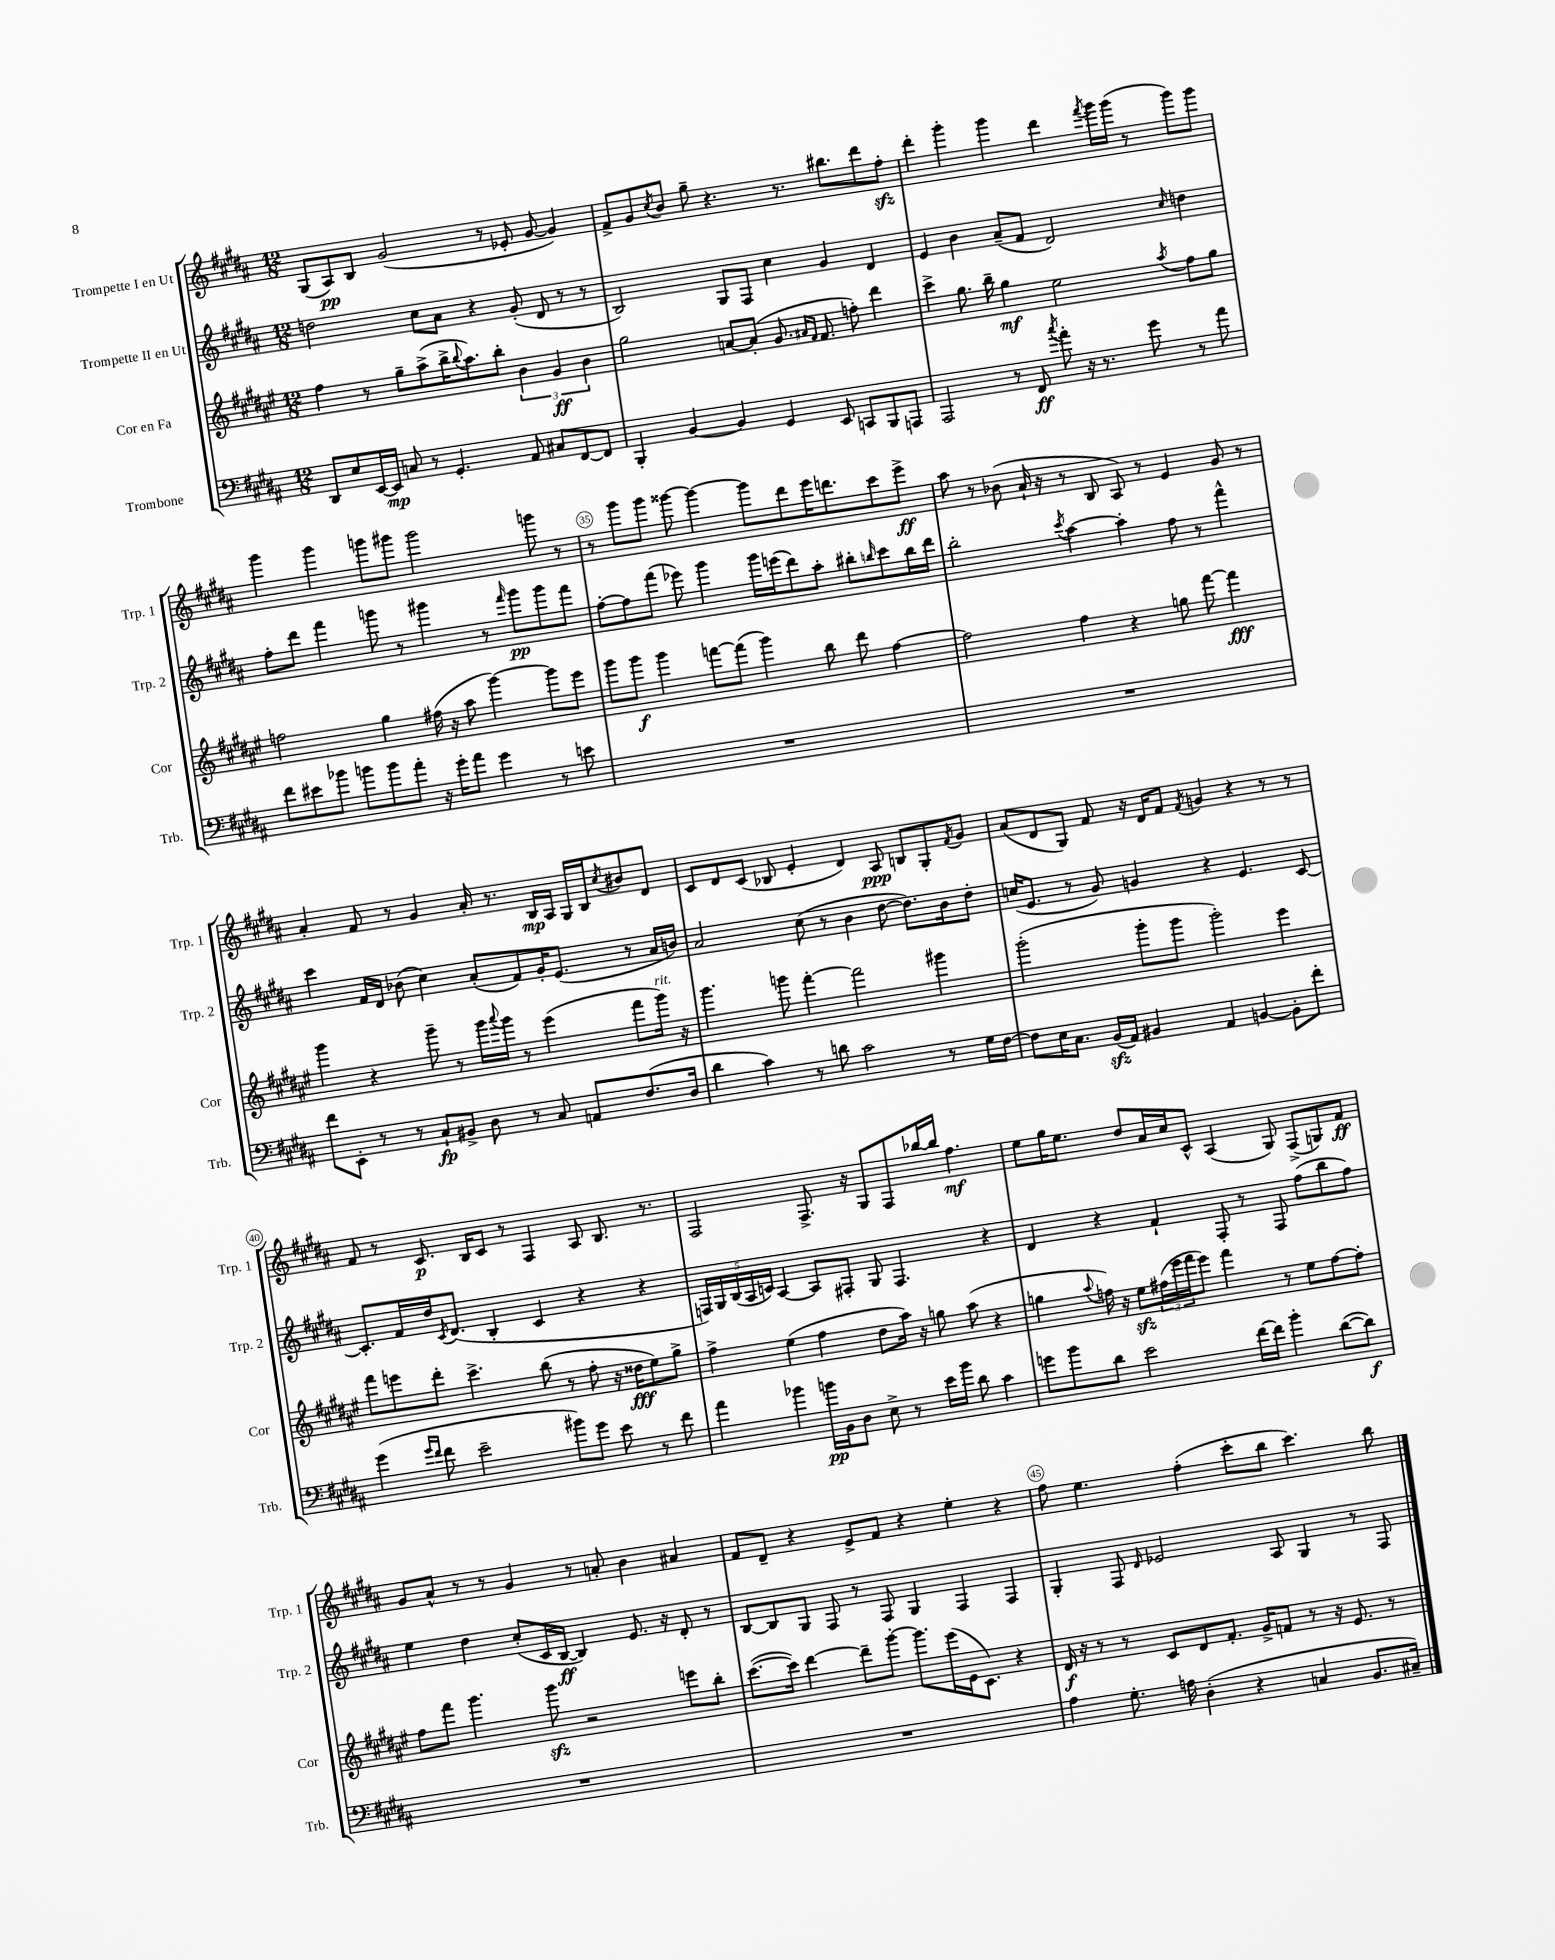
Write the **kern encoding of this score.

**kern	**dynam	**kern	**dynam	**kern	**dynam	**kern	**dynam
*part4	*part4	*part3	*part3	*part2	*part2	*part1	*part1
*staff4	*staff4	*staff3	*staff3	*staff2	*staff2	*staff1	*staff1
*I"Trombone	*	*I"Cor en Fa	*	*I"Trompette II en Ut	*	*I"Trompette I en Ut	*
*I'Trb.	*	*I'Cor	*	*I'Trp. 2	*	*I'Trp. 1	*
*clefF4	*	*clefG2	*	*clefG2	*	*clefG2	*
*k[f#c#g#d#a#]	*	*k[f#c#g#d#a#e#]	*	*k[f#c#g#d#a#]	*	*k[f#c#g#d#a#]	*
*M12/8	*	*M12/8	*	*M12/8	*	*M12/8	*
=31	=31	=31	=31	=31	=31	=31	=31
8DD#/L	.	4ff#\	.	2ddn\	.	(8G#/L	.
8E/	.	.	.	.	.	8A#/)	pp
[16EE/L	.	8r	.	.	.	8B/J	.
16EE/JJ]	mp	.	.	.	.	.	.
8Cn/	.	8gg#~\L	.	.	.	(2g#/	.
8r	.	(8aa#^\	.	8cc#\L	.	.	.
4.GG#'/	.	16bb^\K	.	8a#\J	.	.	.
.	.	8qqbb/	.	.	.	.	.
.	.	8.aa#\)	.	.	.	.	.
.	.	.	.	4r	.	.	.
.	.	8bb'\J	.	.	.	8r	.
8AA#/	.	6b\	.	(8g#'/	.	8e-X'/	.
8C#X/L	.	.	.	8d#/	.	[8g#/	.
.	.	6g#/	ff	.	.	.	.
[8FF#/	.	.	.	8r	.	4g#/])	.
.	.	6b\	.	.	.	.	.
8FF#/J]	.	.	.	8r	.	.	.
=32	=32	=32	=32	=32	=32	=32	=32
4BBB'/	.	2gg#\	.	2B/)	.	8f#^/L	.
.	.	.	.	.	.	8g#/	.
.	.	.	.	.	.	8qcc#/	.
[4BB/	.	.	.	.	.	8b/J	.
.	.	.	.	.	.	8gg#~\	.
4BB/]	.	[8an/L	.	8G#/L	.	4.r	.
.	.	(8a'/J]	.	8F#/J	.	.	.
4GG#/	.	8.g#/	.	4cc#\	.	.	.
.	.	.	.	.	.	8.r	.
.	.	16qqa#X/LL	.	.	.	.	.
.	.	16qqf#/JJ	.	.	.	.	.
.	.	8.f#/	.	.	.	.	.
8EE/	.	.	.	4g#/	.	.	.
.	.	.	.	.	.	8.bb#X\L	.
8CCn/L	.	8ffn'\)	.	.	.	.	.
8BBB/	.	4ddd#\	.	4d#/	.	8ddd#\	.
8AAAn/J	.	.	.	.	.	8ff#zz'\J	.
=33	=33	=33	=33	=33	=33	=33	=33
2AAA#/	.	4ccc#^\	.	4e/	.	4ddd#'\	.
.	.	8.gg#\	.	4b\	.	4ggg#'\	.
.	.	16bb~\	.	.	.	.	.
8r	.	4gg#\	mf	(8a#~/L	.	4ggg#\	.
8FF#/	ff	.	.	8f#/J	.	.	.
8qcc#/	.	.	.	.	.	.	.
8a#'\	.	2ee#\	.	2d#/)	.	4ddd#\	.
16r	.	.	.	.	.	.	.
8.r	.	.	.	.	.	.	.
.	.	.	.	.	.	8qfff#/	.
.	.	.	.	.	.	16ggg#\LL	.
.	.	.	.	.	.	(16ggg#\JJ	.
8g#\	.	.	.	.	.	8r	.
.	.	8qaa#/	.	16qqcc#/	.	.	.
8r	.	8ff#\L	.	4ddn\	.	8ggg#\L)	.
8a#\	.	8gg#\J	.	.	.	8ggg#\J	.
!!LO:LB:g=z
=34	=34	=34	=34	=34	=34	=34	=34
8f#\L	.	2ffn\	.	8ff#'\L	.	4ggg#\	.
8e#X\	.	.	.	8ddd#\J	.	.	.
8b-X\J	.	.	.	4fff#\	.	4ggg#\	.
8bn\L	.	.	.	.	.	.	.
8b\	.	4gg#\	.	8gggn\	.	8gggn\L	.
8a#'\J	.	.	.	8r	.	8ggg#X\J	.
16r	.	(16ff#X\	.	4ggg#X\	.	2ggg#\	.
16g#'\KL	.	16r	.	.	.	.	.
8a#\J	.	8aa#\	.	.	.	.	.
4g#\	.	[4ggg#\)	.	8r	.	.	.
.	.	.	.	16qqfff#/	.	.	.
.	.	.	.	8ggg#\L	pp	.	.
8r	.	8ggg#\L]	.	8ggg#\	.	8gggn\	.
8en\	.	8eee#\J	.	8fff#\J	.	8r	.
=35	=35	=35	=35	=35	=35	=35	=35
1.r	.	8ggg#\L	.	[8ff#'\L	.	8r	.
.	.	8ggg#\J	f	8ff#\]	.	8ggg#\L	.
.	.	4ggg#\	.	(8fff#\J	.	8ggg#\J	.
.	.	.	.	8eee-X\)	.	[8ggg##X\	.
.	.	[8fffn\L	.	4ggg#\	.	4ggg##\_	.
.	.	(8fff\J]	.	.	.	.	.
.	.	4ggg#\)	.	16ggg#\LL	.	8ggg##\L]	.
.	.	.	.	(16eeen\J	.	.	.
.	.	.	.	8ddd#\)	.	8ddd#\	.
.	.	8bb\	.	8aa#'\J	.	16eee\K	.
.	.	.	.	.	.	8.dddn\	.
.	.	8ddd#\	.	8bb#X'\L	.	.	.
.	.	.	.	16qqbbn/	.	.	.
.	.	[4ff#\	.	8ccc#\	.	8ccc#\	.
.	.	.	.	16bb\L	.	8eee^\J	ff
.	.	.	.	16ddd#\JJ	.	.	.
=36	=36	=36	=36	=36	=36	=36	=36
1.r	.	2ff#\]	.	2bb'\	.	8aa#\	.
.	.	.	.	.	.	8r	.
.	.	.	.	.	.	(8b-X\	.
.	.	.	.	.	.	16a#`/	.
.	.	.	.	.	.	16r	.
.	.	.	.	8qccc#/	.	.	.
.	.	4ff#\	.	[4aa#\	.	8r	.
.	.	.	.	.	.	8B/	.
.	.	4r	.	4aa#'\]	.	8A#/)	.
.	.	.	.	.	.	8r	.
.	.	8ggn\	.	8ff#\	.	4e/	.
.	.	[8fff#\	.	8r	.	.	.
.	.	4fff#\]	fff	4fff#^^\	.	8g#/	.
.	.	.	.	.	.	8r	.
!!LO:LB:g=z
=37	=37	=37	=37	=37	=37	=37	=37
8f#\L	.	4ggg#\	.	4ccc#\	.	4a#'/	.
8EE'\J	.	.	.	.	.	.	.
8r	.	4r	.	16f#/LL	.	8f#/	.
.	.	.	.	16d#/JJ	.	.	.
8r	.	.	.	(8b-X\	.	8r	.
8C#`/L	fp	8ggg#~\	.	4cc#\)	.	4g#/	.
8BB#X^/J	.	8r	.	.	.	.	.
8D#\	.	16ggg#\LL	.	(8a#'/L	.	16a#'/	.
.	.	8qqaaa#/	.	.	.	.	.
.	.	16ggg#\JJ	.	.	.	8.r	.
8r	.	8r	.	8f#/)	.	.	.
8C#/	.	(4eee#\	.	16g#'/K	.	16B/LL	mp
.	.	.	.	(8.e/J	.	16A#/JJ	.
8AAn/L	.	.	.	.	.	16G#/LL	.
.	.	.	.	.	.	16B/J	.
.	.	.	.	.	.	8qcc#/	.
(8.F#/	.	8fff#\L	.	8r	.	8b#X/	.
!	!	!LO:TX:a:i:t=rit.	!	!	!	!	!
.	.	16ggg#\Jk)	.	16a#/LL	.	8d#/J	.
16D#/Jk	.	16r	.	16bn/JJ)	.	.	.
=38	=38	=38	=38	=38	=38	=38	=38
4d#\	.	4.ggg#\	.	2a#/	.	8c#/L	.
.	.	.	.	.	.	8d#/	.
4c#\)	.	.	.	.	.	(8c#/J	.
.	.	8gggn\	.	.	.	8B-X/	.
8r	.	[4fff#'\	.	(8cc#\	.	4e'/	.
8dn\	.	.	.	8r	.	.	.
2c#\	.	2fff#\]	.	4b\	.	4d#/)	.
.	.	.	.	[8dd#\	.	8A#/	ppp
.	.	.	.	8.dd#\L])	.	8Bn/L	.
8r	.	4ggg#X\	.	.	.	8G#'/	.
.	.	.	.	16b\k	.	.	.
.	.	.	.	.	.	8qf#/	.
16G#\LL	.	.	.	8dd#'\J	.	8g#/J	.
[16F#\JJ	.	.	.	.	.	.	.
=39	=39	=39	=39	=39	=39	=39	=39
8F#\L]	.	(2ggg#'\	.	(16ccn/KL	.	(8a#/L	.
.	.	.	.	8.e/J	.	.	.
16E\K	.	.	.	.	.	8d#/	.
8.C#\J	.	.	.	.	.	.	.
.	.	.	.	8r	.	8G#/J)	.
(16BBzz/LL	.	.	.	8g#/)	.	8f#/	.
16AA#/JJ)	.	.	.	.	.	.	.
4BB#X/	.	8ggg#'\L	.	4gn/	.	16r	.
.	.	.	.	.	.	16d#/KL	.
.	.	8ggg#\J	.	.	.	8f#/J	.
.	.	.	.	.	.	8qf#/	.
4AA#/	.	2ggg#'\)	.	4r	.	4gn/	.
[4BBn/	.	.	.	4.e/	.	4r	.
8BB'\L]	.	4eee#\	.	.	.	8r	.
8f#'\J	.	.	.	[8c#/	.	8r	.
!!LO:LB:g=z
=40	=40	=40	=40	=40	=40	=40	=40
(4g#\	.	8fff#\L	.	8.c#'/L]	.	8f#/	.
.	.	8eeen\	.	.	.	8r	.
.	.	.	.	16f#/L	.	.	.
16qqg#/LL	.	.	.	.	.	.	.
16qqf#/JJ	.	.	.	.	.	.	.
8f#\	.	8ddd#'\J	.	16dd#/J	.	8.c#/	p
.	.	.	.	8qc#/	.	.	.
.	.	.	.	(8.d#/J	.	.	.
2e~\	.	4.ccc#^\	.	.	.	.	.
.	.	.	.	.	.	16B/KL	.
.	.	.	.	4B'/	.	8c#/J	.
.	.	.	.	.	.	8r	.
.	.	(8bb\	.	4c#/	.	4F#/	.
8b#X\L)	.	8r	.	.	.	.	.
8g#\J	.	8ff#'\	.	4r	.	8A#/	.
8e\	.	16r	.	.	.	8.B/	.
.	.	16dd##X\KL	fff	.	.	.	.
8r	.	8ee#\)	.	4r	.	.	.
.	.	.	.	.	.	8.r	.
8f#\	.	8gg#^\J	.	.	.	.	.
=41	=41	=41	=41	=41	=41	=41	=41
4a#\	.	4ff#^\	.	20Fn/LL)	.	2F#/	.
.	.	.	.	20G#/	.	.	.
.	.	.	.	(20B/	.	.	.
.	.	.	.	20A#/	.	.	.
.	.	.	.	20cn/JJ)	.	.	.
4b-X\	.	(4ee#\	.	[4A#/	.	.	.
16bn\LL	pp	4ff#\	.	8A#/L]	.	8.F#^/	.
16BB\J	.	.	.	.	.	.	.
8D#\J	.	.	.	8F#X'/J	.	.	.
.	.	.	.	.	.	16r	.
8E^\	.	8dd#\L	.	8G#/	.	8G#/L	.
8r	.	16aa#\Jk)	.	4.F#/	.	8F#/	.
.	.	16r	.	.	.	.	.
16e\LL	.	8ggn\	.	.	.	[16bb-X/L	.
16b\JJ	.	.	.	.	.	16bb-/JJ]	.
8d#\	.	(8aa#\	.	.	.	4.ff#\	mf
4c#\	.	4r	.	4r	.	.	.
=42	=42	=42	=42	=42	=42	=42	=42
8gn\L	.	4ggn\	.	4d#/	.	8ee\L	.
8b\	.	.	.	.	.	16gg#\K	.
.	.	.	.	.	.	8.ee\J	.
.	.	8qqaa#/	.	.	.	.	.
8d#\J	.	16ffn\)	.	4r	.	.	.
.	.	16r	.	.	.	.	.
2e\	.	8ee#zz\L	.	.	.	8dd#/L	.
.	.	(24ff#X\L	.	4f#`/	.	16a#/L	.
.	.	24eee#\	.	.	.	.	.
.	.	.	.	.	.	16cc#/J	.
.	.	24fff#\J	.	.	.	.	.
.	.	8eee#\J)	.	.	.	8c#^^/J	.
.	.	4fff#\	.	8F#'/	.	(4A#/	.
[16f#\LL	.	.	.	8r	.	.	.
16f#\JJ]	.	.	.	.	.	.	.
4b'\	.	8r	.	8F#/	.	8G#/)	.
.	.	8ee#\L	.	(8ff#\L	.	(8F#^/L	.
([8d#\L	.	[8ff#\	.	8bb\	.	8Gn/)	.
8d#\J])	f	8ff#'\J]	.	8ff#\J)	.	8f#/J	ff
!!LO:LB:g=z
=43	=43	=43	=43	=43	=43	=43	=43
1.r	.	8ff#\L	.	4ee\	.	8g#/L	.
.	.	8fff#\J	.	.	.	8a#^^/J	.
.	.	4.ggg#\	.	4dd#\	.	8r	.
.	.	.	.	.	.	8r	.
.	.	.	.	(8cc#'/L	.	4g#/	.
.	.	8ggg#zz\	.	16c#/L	.	.	.
.	.	.	.	[16B/JJ	ff	.	.
.	.	2r	.	4B/])	.	8r	.
.	.	.	.	.	.	8an'/	.
.	.	.	.	8.e/	.	4b\	.
.	.	.	.	16r	.	.	.
.	.	8eeen\L	.	8d#'/	.	4a#X/	.
.	.	8bb'\J	.	8r	.	.	.
=44	=44	=44	=44	=44	=44	=44	=44
1.r	.	([8.ccc#\L	.	[8B/L	.	8f#/L	.
.	.	.	.	8B/]	.	8d#~/J	.
.	.	16ccc#\Jk])	.	.	.	.	.
.	.	[4ddd#\	.	8G#/J	.	4r	.
.	.	.	.	8F#/	.	.	.
.	.	8ddd#~\L]	.	8r	.	8e^/L	.
.	.	[8ggg#'\J	.	8F#/	.	8f#/J	.
.	.	8.ggg#\L]	.	4G#/	.	4r	.
.	.	(16eee#\L	.	.	.	.	.
.	.	16e#\J	.	4F#/	.	4ee'\	.
.	.	8.c#\J)	.	.	.	.	.
.	.	4r	.	4F#/	.	4r	.
=45	=45	=45	=45	=45	=45	=45	=45
4A#\	.	16d#/	f	4G#'/	.	8ff#\	.
.	.	16r	.	.	.	.	.
.	.	8r	.	.	.	4.ee\	.
8.G#'\	.	8r	.	8F#/	.	.	.
.	.	.	.	16qqd#/	.	.	.
.	.	8c#/L	.	2e-X/	.	.	.
16An\	.	.	.	.	.	.	.
(4D#'\	.	8d#/	.	.	.	(4ff#'\	.
.	.	8.f#'/J	.	.	.	.	.
4r	.	.	.	.	.	8ccc#'\L	.
.	.	16g#^/KL	.	.	.	.	.
.	.	8fn/J	.	8A#/	.	8bb\J	.
4Cn/	.	8r	.	4G#/	.	4.ccc#\)	.
.	.	16r	.	.	.	.	.
.	.	8.e#/	.	.	.	.	.
8.BB/L	.	.	.	8r	.	.	.
.	.	8r	.	8F#/	.	8bb\	.
16C#X~/Jk)	.	.	.	.	.	.	.
==	==	==	==	==	==	==	==
*-	*-	*-	*-	*-	*-	*-	*-
